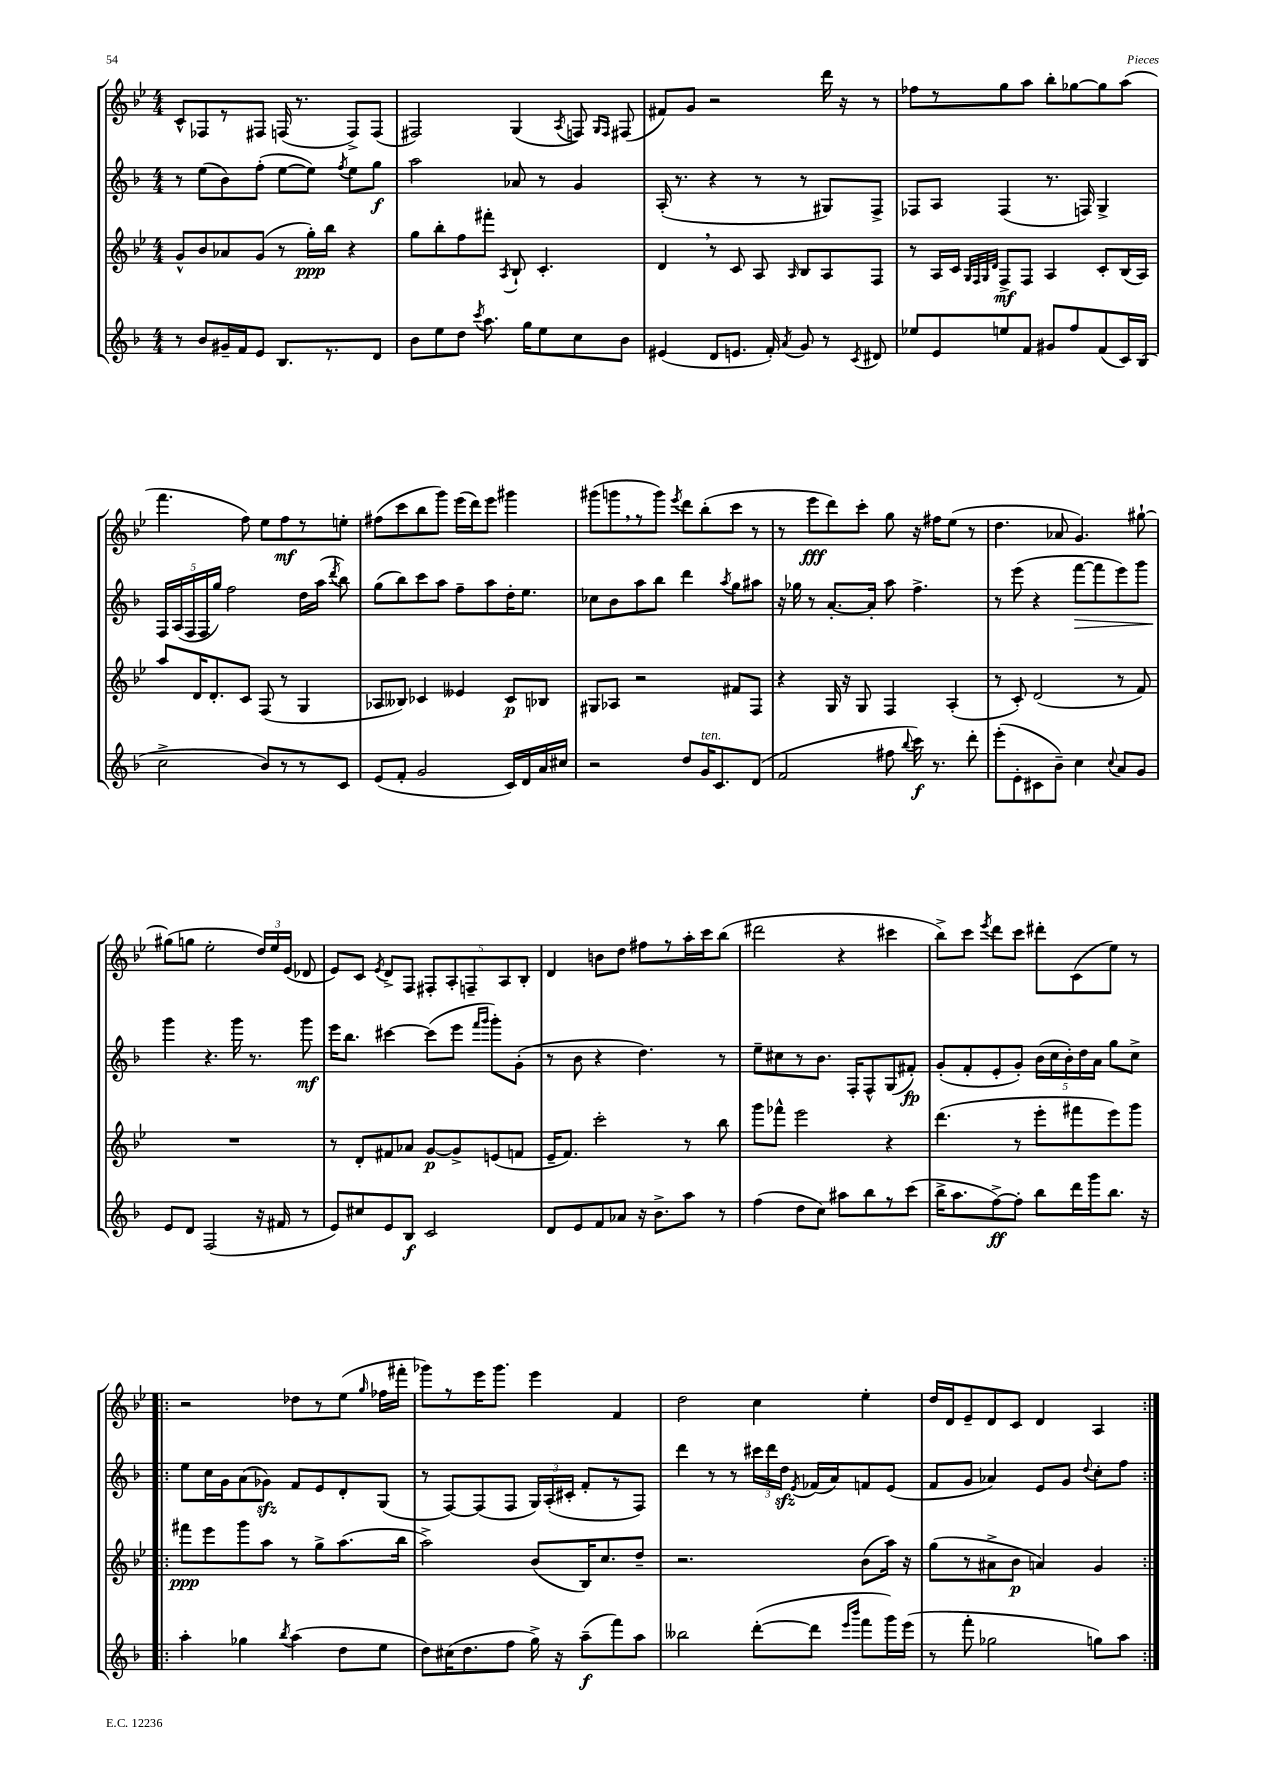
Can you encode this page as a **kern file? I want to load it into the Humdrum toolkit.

**kern	**kern	**kern	**kern
*staff4	*staff3	*staff2	*staff1
*clefG2	*clefG2	*clefG2	*clefG2
*k[b-]	*k[b-e-]	*k[b-]	*k[b-e-]
*M4/4	*M4/4	*M4/4	*M4/4
8r	8g^^/L	8r	8c^^/L
8b-/L	8b-/	(8ee\L	8F-/
16g#~/L	8a-/	8b-\)	8r
16f/J	.	.	.
8e/J	(8g/J	(8ff'\J	8F#/J
8.B-/L	8r	[8ee\L	(16F/
.	.	.	8.r
.	16gg'\LL)	8ee\]J)	.
8.r	16bb-\JJ	.	.
.	.	8qff/	.
.	4r	8ee\L	8F^/L)
8d/J	.	8gg\J	(8F/J
=	=	=	=
8b-\L	8gg\L	2aa\	2F#/)
8ee\	8bb-'\	.	.
8dd\J	8ff\	.	.
8qccc/	.	.	.
8.aa\	8fff#'\J	.	.
.	8qA/	.	.
.	8B-`/	8a-/	(4G/
16gg\LK	.	.	.
8ee\	4.c'/	8r	.
.	.	.	8qA/
8cc\	.	4g/	8F/)
.	.	.	16qqG/LL
.	.	.	16qqF/JJ
8b-\J	.	.	(8F#/
=	=	=	=
(4e#/	4d/	(16A'/	8f#/L)
.	.	8.r	.
.	.	.	8g/J
8d/L	8r	4r	2r
8.e/J	8c/	.	.
.	8A/	8r	.
16f'/)	.	.	.
8qa/	16qqA/	.	.
8g/	8B-/L	8r	.
8r	8A/	8G#/L)	16ddd\
.	.	.	16r
8qc/	.	.	.
8d#/	8F/J	8F^/J	8r
=	=	=	=
8ee-/L	8r	8F-/L	8ff-\L
8e/	16A/LL	8A/J	8r
.	16c/JJ	.	.
.	32qqG/LLL	.	.
.	32qqF/	.	.
.	32qqG/	.	.
.	32qqd/JJJ	.	.
8ee/	8F^/L	(4F-/	8gg\
8f/J	8F/J	.	8aa\J
8g#/L	4A/	8.r	8bb-'\L
8ff/	.	.	[8gg-\
.	.	16F/)	.
(8f/	8c'/L	4G^/	8gg-\]
16c/L)	(16B-/L	.	(8aa\J
(16B-/JJ	16A/JJ)	.	.
=	=	=	=
2cc^\	8aa/L	20F/LL	4.fff\
.	.	(20A/	.
.	.	20F/	.
.	16d/K	.	.
.	.	20F/	.
.	8.d'/	.	.
.	.	20gg/JJ)	.
.	.	2ff\	.
.	8c/J	.	8ff\)
8b-/L)	(8F/	.	8ee-\L
8r	8r	.	8ff\
8r	4G/	16dd\LL	8r
.	.	(16aa\JJ	.
.	.	8qddd/	.
8c/J	.	8bb-\)	8ee'\J
=	=	=	=
(8e/L	8A-/L	(8gg\L	(8ff#\L
8f'/J	8B--/J)	8bb-\)	8ccc\
2g/	4c-/	8ccc\	8bb-\
.	.	8aa\J	8ggg\J)
.	4e--/	8ff~\L	(16eee-\LL
.	.	.	16ddd\J)
.	.	8aa\	8eee-\J
16c/LL)	8c-/L	16dd'\K	4ggg#\
16d/	.	8.ee\J	.
16a/	8B-/J	.	.
16cc#/JJ	.	.	.
=	=	=	=
2r	8G#/L	8cc-\L	(8ggg#\L
.	8A-/J	8b-\	8ggg\
.	2r	8aa\	8r
.	.	8bb-\J	8ggg\J)
.	.	.	8qeee-/
8dd/L	.	4ddd\	8ddd\L
16g/K	.	.	(8bb-'\
8.c/	.	.	.
.	.	8qaa/	.
.	8f#/L	8gg\L	8ccc\J
(8d/J	8F/J	8aa#\J	8r
=	=	=	=
2f/	4r	16r	8r
.	.	16gg-\	.
.	.	8r	8eee-\L
.	16G/	[8.a'/L	8ddd\)
.	16r	.	.
.	8G/	.	8ccc'\J
.	.	16a'/]Jk	.
8ff#\	4F/	8aa\	8gg\
8qqbb-/	.	.	.
16ccc\)	.	4.ff^\	16r
8.r	.	.	16ff#\LK
.	(4A'/	.	(8ee-\J
8ddd'\	.	.	8r
=	=	=	=
(8eee'\L	8r	8r	4.dd\
8e'\	8c'/)	(8eee\	.
8c#\	(2d/	4r	.
8b-~\J)	.	.	8a-/
4cc\	.	[8fff\L	4.g/)
.	.	8fff\]	.
8qqcc/	.	.	.
8a/L	8r	8eee\)	.
8g/J	8f/)	8ggg\J	[8gg#`\
=	=	=	=
8e/L	1r	4ggg\	(8gg#\]L
8d/J	.	.	8gg\J
(2F/	.	4.r	2ee-'\
.	.	16ggg\	.
.	.	8.r	.
16r	.	.	24dd/LL)
.	.	.	24ee-/
16f#/	.	.	.
.	.	.	(24e-/JJ
8r	.	8ggg\	8d-/
=	=	=	=
8e/L)	8r	16eee\LK	8e-/L)
.	.	8.bb-\J	.
8cc#/	8d'/L	.	8c/J
.	.	.	8qe-/
8e/	8f#/	[4ccc#\	8d^/L
8B-/J	8a-/J	.	8F/J
2c/	[8g/L	(8ccc#\]L	10F#'/L
.	.	.	10A'/
.	8g^/]	8eee\J	.
.	.	.	10F~/
.	.	16qqfff/LL	.
.	.	16qqggg/JJ	.
.	(8e/	8ggg'\L)	.
.	.	.	10A/
.	8f/J	(8g'\J	.
.	.	.	10B-'/J
=	=	=	=
8d/L	16e-~/LK	8r	4d/
.	8.f/J)	.	.
8e/	.	8b-\	.
8f/	2ccc'\	4r	8b\L
8a-/J	.	.	8dd\J
16r	.	4.dd\)	8ff#\L
8.b-^\L	.	.	.
.	.	.	8r
8aa\J	8r	.	16aa'\L
.	.	.	16ccc\J
8r	8bb-\	8r	(8bb-\J
=	=	=	=
(4ff\	8ggg\L	8ee~\L	2ddd#\
.	8fff-^^\J	8cc#\	.
8dd\L	2eee-\	8r	.
8cc\J)	.	8.b-\J	.
8aa#\L	.	.	4r
.	.	16F'/LK	.
8bb-\	.	8F^^/	.
8r	4r	(8G/	4ccc#\
(8ccc\J	.	8f#'/J)	.
=	=	=	=
16bb-^\LK	(4.ddd\	(8g'/L	8bb-^\L)
8.aa\	.	.	.
.	.	8f'/	8ccc\J
.	.	.	8qeee-/
[8ff^\)	.	8e'/	8ddd\L
8ff'\]J	8r	8g'/J)	8ccc\J
8bb-\L	8eee-'\L	(20b-\LL	8ddd#'\L
.	.	20cc\	.
.	.	20b-'\)	.
16ddd\L	8fff#\	.	(8c\
.	.	20dd\	.
16ggg\J	.	.	.
.	.	20a\JJ	.
8.bb-\J	8eee-\)	8gg\L	8ee-\J)
.	8ggg\J	8cc^\J	8r
16r	.	.	.
=!|:	=!|:	=!|:	=!|:
4aa'\	8fff#\L	8ee\L	2r
.	8eee-\	16cc\L	.
.	.	16g\J	.
4gg-\	8ggg\	(8a\	.
.	8aa\J	8g-\J)	.
8qbb-/	.	.	.
(4aa\	8r	8f/L	8dd-\L
.	8gg^\L	8e/	8r
8dd\L	(8.aa\	8d'/	(8ee-\J
.	.	.	16qqgg/
8ee\J	.	(8G/J	16ff-\LL
.	16bb-\Jk	.	16fff#'\JJ
=	=	=	=
8dd\L)	2aa^\)	8r	8ggg-\L)
(16cc#\K	.	[8F/L)	8r
8.dd\	.	.	.
.	.	(8F/]	16eee-\K
.	.	.	8.ggg-\J
8ff\J	.	8F/J	.
16gg^\)	(8b-/L	24G/LL)	4eee-\
.	.	(24A'/	.
16r	.	.	.
.	.	24c#'/JJ	.
(8aa~\L	16B-/K)	8f'/L	.
.	8.cc/	.	.
8fff\)	.	8r	4f/
8aa\J	8dd~/J	8F/J)	.
=	=	=	=
2bb--\	2.r	4ddd\	2dd\
.	.	8r	.
.	.	8r	.
([8ddd'\L	.	24ccc#\LL	4cc\
.	.	24ddd\	.
.	.	24dd\JJ	.
.	.	8qe/	.
8ddd\]J	.	(16f-/LL	.
.	.	16a/J)	.
16qqeee/LL	.	.	.
16qqbbb-/JJ	.	.	.
8fff\L	(8b-\L	8f/	4ee-'\
16ggg\L)	16aa\Jk)	(8e/J	.
(16eee\JJ	16r	.	.
=	=	=	=
8r	(8gg\L	8f/L	16dd/LL
.	.	.	16d/J
8fff'\	8r	8g/J	8e-~/
2gg-\	8a#^\	4a-/)	8d/
.	8b-\J	.	8c/J
.	4a/)	8e/L	4d/
.	.	8g/J	.
.	.	8qqdd/	.
8gg\L)	4g/	8cc'\L	4A/
8aa\J	.	8ff\J	.
==:|!	==:|!	==:|!	==:|!
*-	*-	*-	*-
